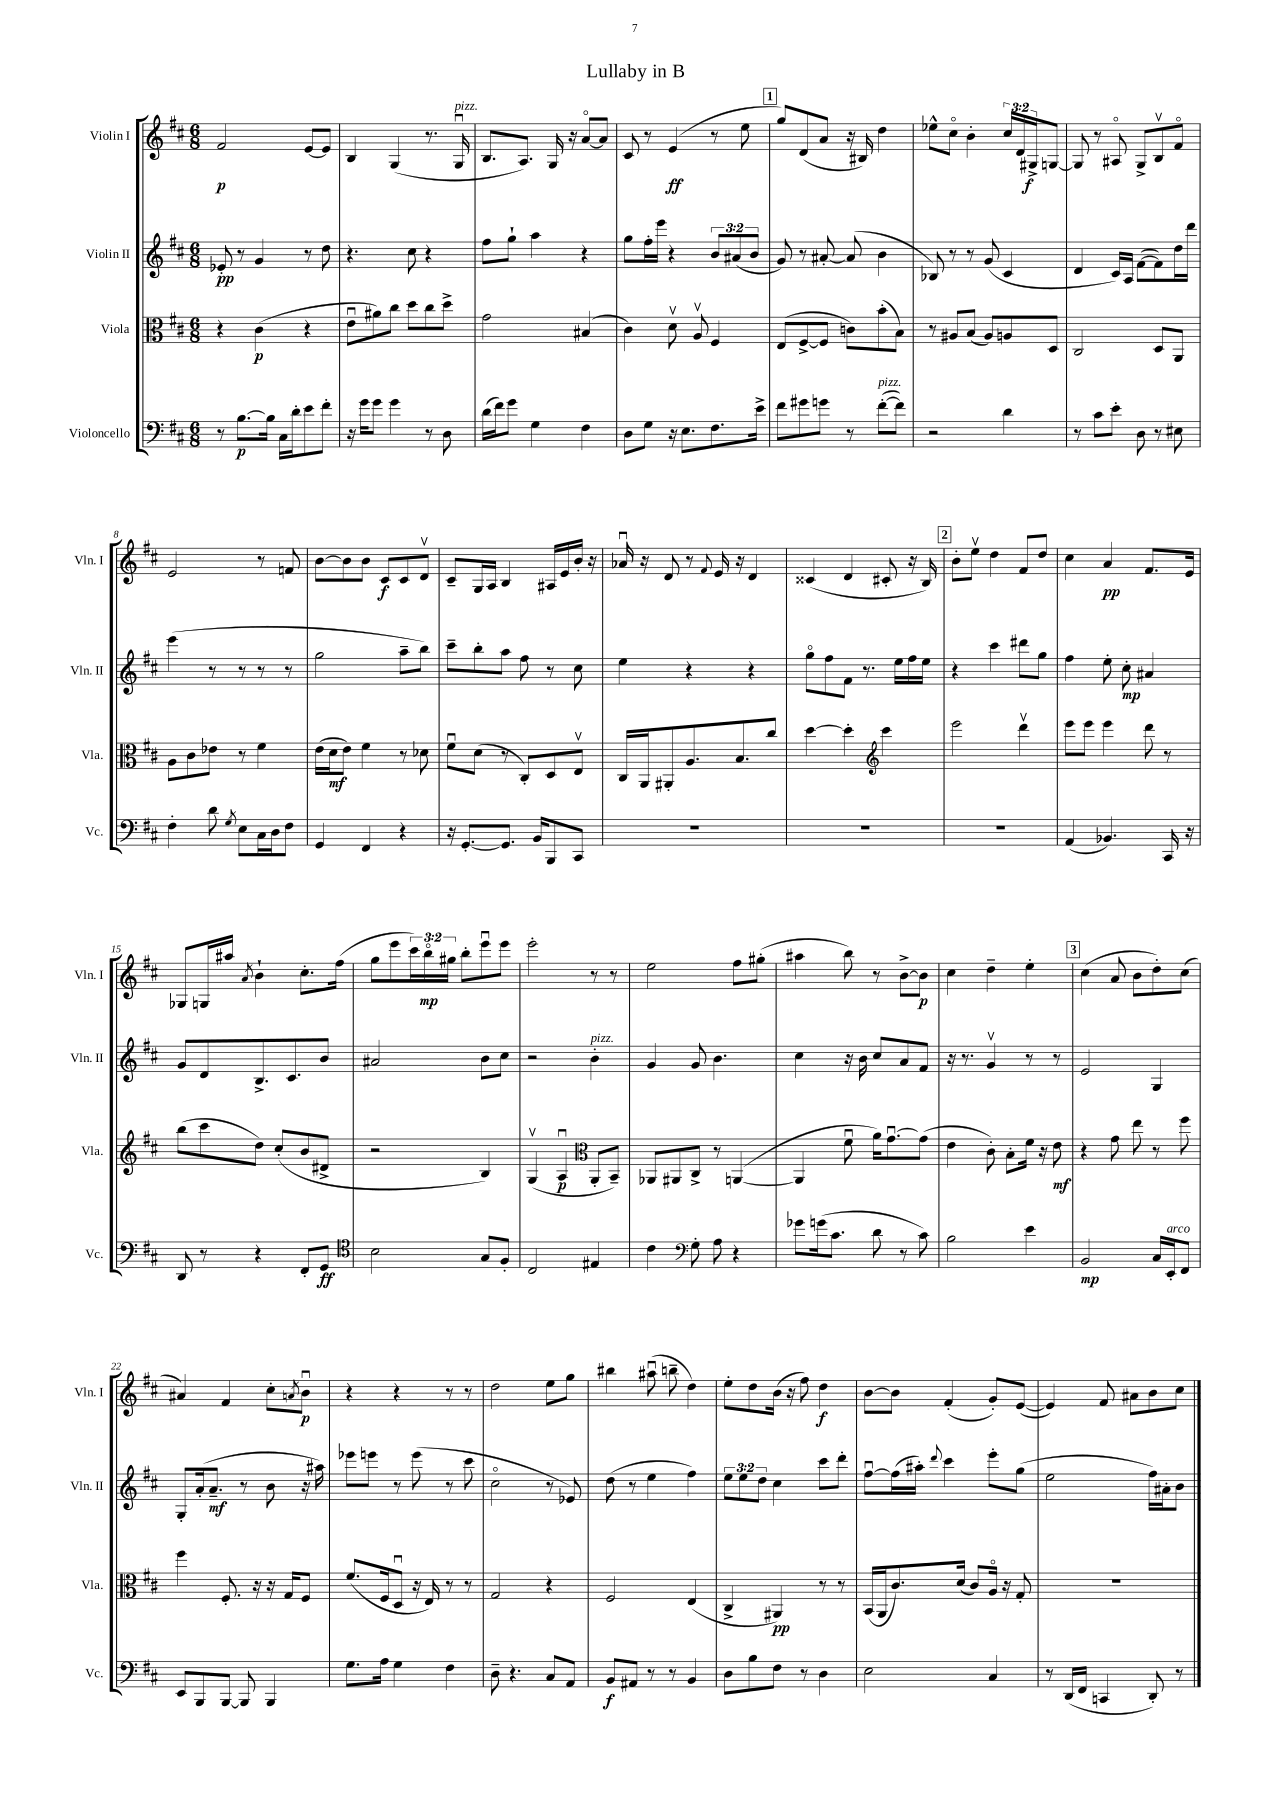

**kern	**dynam	**kern	**dynam	**kern	**dynam	**kern	**dynam
*part4	*part4	*part3	*part3	*part2	*part2	*part1	*part1
*staff4	*staff4	*staff3	*staff3	*staff2	*staff2	*staff1	*staff1
*I"Violoncello	*	*I"Viola	*	*I"Violin II	*	*I"Violin I	*
*I'Vc.	*	*I'Vla.	*	*I'Vln. II	*	*I'Vln. I	*
*clefF4	*	*clefC3	*	*clefG2	*	*clefG2	*
*k[f#c#]	*	*k[f#c#]	*	*k[f#c#]	*	*k[f#c#]	*
*M6/8	*	*M6/8	*	*M6/8	*	*M6/8	*
=1	=1	=1	=1	=1	=1	=1	=1
8r	.	4r	.	8e-X'/	pp	2f#/	p
[8.B\L	p	.	.	8r	.	.	.
.	.	(4c#\	p	4g/	.	.	.
16B\Jk]	.	.	.	.	.	.	.
16C#\LL	.	.	.	.	.	.	.
16d'\J	.	.	.	.	.	.	.
8e\	.	4r	.	8r	.	[8e/L	.
8f#'\J	.	.	.	8dd\	.	8e/J]	.
=2	=2	=2	=2	=2	=2	=2	=2
16r	.	8eu\L	.	4.r	.	4B/	.
16g\KL	.	.	.	.	.	.	.
8g\J	.	8a#X\)	.	.	.	.	.
4g\	.	8cc#\J	.	.	.	(4G/	.
.	.	8dd\L	.	8cc#\	.	.	.
8r	.	8cc#\	.	4r	.	8.r	.
8D\	.	8dd^\J	.	.	.	.	.
!	!	!	!	!	!	!LO:TX:a:i:t=pizz.	!
.	.	.	.	.	.	16Gu/	.
=3	=3	=3	=3	=3	=3	=3	=3
(16d\LL	.	2g\	.	8ff#\L	.	8.B/L	.
16f#\J)	.	.	.	.	.	.	.
8g\J	.	.	.	8gg`\J	.	.	.
.	.	.	.	.	.	8.A/J)	.
4G\	.	.	.	4aa\	.	.	.
.	.	.	.	.	.	16G/	.
.	.	.	.	.	.	16r	.
4F#\	.	(4B#X/	.	4r	.	[8a/L	.
.	.	.	.	.	.	8a/J]	.
=4	=4	=4	=4	=4	=4	=4	=4
8D\L	.	4c#\)	.	8gg\L	.	8c#/	.
8G\J	.	.	.	16ff#'\L	.	8r	.
.	.	.	.	16eee\JJ	.	.	.
16r	.	8dv\	.	4r	.	(4e/	ff
8.E\L	.	.	.	.	.	.	.
.	.	8Av/	.	.	.	.	.
8.F#\	.	4F#/	.	12b/L	.	8r	.
.	.	.	.	(12a#X/	.	.	.
.	.	.	.	.	.	8ee\	.
.	.	.	.	12b/J	.	.	.
16e^\Jk	.	.	.	.	.	.	.
!!LO:REH:place=s1:t=1
=5	=5	=5	=5	=5	=5	=5	=5
8f#\L	.	(8E/L	.	8g/)	.	8gg/L)	.
8g#X\	.	[8F#^/	.	8r	.	(8d/	.
8gn\J	.	8F#/J]	.	[8a#X'/	.	8a/J	.
8r	.	8cn\L)	.	(8a#/]	.	16r	.
.	.	.	.	.	.	16B#X/)	.
!LO:TX:a:i:t=pizz.	!	!	!	!	!	!	!
([8f#'\L	.	(8b'\	.	4b\	.	4dd\	.
8f#\J])	.	8B\J)	.	.	.	.	.
=6	=6	=6	=6	=6	=6	=6	=6
2r	.	8r	.	8B-X/)	.	8ee-X^^\L	.
.	.	8A#X/L	.	8r	.	8cc#\J	.
.	.	(8B/J	.	8r	.	4b'\	.
.	.	8A#/L)	.	(8g/	.	.	.
4d\	.	8An/	.	4c#/	.	24cc#/LL	.
.	.	.	.	.	.	24d/	.
.	.	.	.	.	.	24G#X^/J	f
.	.	8D/J	.	.	.	[8Gn/J	.
=7	=7	=7	=7	=7	=7	=7	=7
8r	.	2C#/	.	4d/	.	8G/]	.
8c#\L	.	.	.	.	.	8r	.
8e'\J	.	.	.	16c#/LL)	.	8A#X/	.
.	.	.	.	16A/JJ	.	.	.
8D\	.	.	.	([8f#\L	.	8G^/L	.
8r	.	8D/L	.	8f#\])	.	8Bv/	.
8E#X\	.	8AA/J	.	16dd\L	.	8f#/J	.
.	.	.	.	16ddd\JJ	.	.	.
!!LO:LB:g=z
=8	=8	=8	=8	=8	=8	=8	=8
4F#'\	.	8A\L	.	(4eee\	.	2e/	.
.	.	8c#\	.	.	.	.	.
8d\	.	8e-X\J	.	8r	.	.	.
8qG/	.	.	.	.	.	.	.
8E\L	.	8r	.	8r	.	.	.
16C#\L	.	4f#\	.	8r	.	8r	.
16D\J	.	.	.	.	.	.	.
8F#\J	.	.	.	8r	.	8fn/	.
=9	=9	=9	=9	=9	=9	=9	=9
4GG/	.	(16e\LL	.	2gg\	.	[8b\L	.
.	.	16d\J	mf	.	.	.	.
.	.	8e\J)	.	.	.	8b\]	.
4FF#/	.	4f#\	.	.	.	8b\J	.
.	.	.	.	.	.	8c#/L	f
4r	.	8r	.	8aa~\L	.	8c#/	.
.	.	8d-X\	.	8bb\J)	.	8dv/J	.
=10	=10	=10	=10	=10	=10	=10	=10
16r	.	8f#u\L	.	8ccc#~\L	.	8c#~/L	.
[8.GG'/L	.	.	.	.	.	.	.
.	.	(8d\J	.	8bb'\	.	16G/L	.
.	.	.	.	.	.	16A/JJ	.
8.GG/J]	.	8r	.	8aa\J	.	4B/	.
.	.	8C#'/L)	.	8ff#\	.	.	.
16BB/KL	.	.	.	.	.	.	.
8BBB/	.	8D/	.	8r	.	16A#X/LL	.
.	.	.	.	.	.	16e/	.
8CC#/J	.	8Ev/J	.	8cc#\	.	16b'/JJ	.
.	.	.	.	.	.	16r	.
=11	=11	=11	=11	=11	=11	=11	=11
2.r	.	16C#/LL	.	4ee\	.	16a-Xu/	.
.	.	16AA/J	.	.	.	16r	.
.	.	8AA#X'/	.	.	.	8d/	.
.	.	8.A/	.	4r	.	8r	.
.	.	.	.	.	.	8qqf#/	.
.	.	.	.	.	.	16e/	.
.	.	8.B/	.	.	.	16r	.
.	.	.	.	4r	.	4d/	.
.	.	8cc#/J	.	.	.	.	.
=12	=12	=12	=12	=12	=12	=12	=12
2.r	.	[4dd\	.	8gg\L	.	(4c##X/	.
.	.	.	.	8ff#\	.	.	.
.	.	4dd'\]	.	8f#\J	.	4d/	.
.	.	.	.	8.r	.	.	.
*	*	*clefG2	*	*	*	*	*
.	.	4ccc#\	.	.	.	8c#X'/	.
.	.	.	.	16ee\LL	.	.	.
.	.	.	.	16ff#\	.	16r	.
.	.	.	.	16ee\JJ	.	16B/)	.
!!LO:REH:place=s1:t=2
=13	=13	=13	=13	=13	=13	=13	=13
2.r	.	2eee\	.	4r	.	8b'\L	.
.	.	.	.	.	.	8eev\J	.
.	.	.	.	4ccc#\	.	4dd\	.
.	.	4dddv\	.	8ddd#X\L	.	8f#/L	.
.	.	.	.	8gg\J	.	8dd/J	.
=14	=14	=14	=14	=14	=14	=14	=14
(4AA/	.	8eee\L	.	4ff#\	.	4cc#\	.
.	.	8eee\J	.	.	.	.	.
4.BB-X/)	.	4eee\	.	8ee'\	.	4a/	pp
.	.	.	.	8cc#'\	mp	.	.
.	.	8ddd\	.	4a#X/	.	8.f#/L	.
16CC#/	.	8r	.	.	.	.	.
16r	.	.	.	.	.	16e/Jk	.
!!LO:LB:g=z
=15	=15	=15	=15	=15	=15	=15	=15
8DD/	.	(8bb\L	.	8g/L	.	8G-X/L	.
8r	.	8ccc#\	.	8d/	.	16Gn/L	.
.	.	.	.	.	.	16aa#X/JJ	.
.	.	.	.	.	.	8qa/	.
4r	.	8dd\J)	.	8.B^/	.	4b`\	.
.	.	(8cc#'/L	.	.	.	.	.
.	.	.	.	8.c#/	.	.	.
8FF#'/L	.	8b/	.	.	.	8.cc#'\L	.
8GG/J	ff	8d#X^/J	.	8b/J	.	.	.
.	.	.	.	.	.	(16ff#\Jk	.
=16	=16	=16	=16	=16	=16	=16	=16
*clefC4	*	*	*	*	*	*	*
2B\	.	2r	.	2a#X/	.	8gg\L	.
.	.	.	.	.	.	8eee\	.
.	.	.	.	.	.	24ccc#\L)	.
.	.	.	.	.	.	24bb\	mp
.	.	.	.	.	.	24gg#X\JJ	.
.	.	.	.	.	.	8bb'\L	.
8G/L	.	4B/)	.	8b\L	.	8eeeu\	.
8F#'/J	.	.	.	8cc#\J	.	8eee\J	.
=17	=17	=17	=17	=17	=17	=17	=17
2C#/	.	(4Gv/	.	2r	.	2eee'\	.
.	.	4Au/	p	.	.	.	.
*	*	*clefC3	*	*	*	*	*
!	!	!	!	!LO:TX:a:i:t=pizz.	!	!	!
4E#X/	.	8AA'/L	.	4b'\	.	8r	.
.	.	8BB~/J)	.	.	.	8r	.
=18	=18	=18	=18	=18	=18	=18	=18
4c#\	.	8AA-X/L	.	4g/	.	2ee\	.
.	.	8AA#X/	.	.	.	.	.
*clefF4	*	*	*	*	*	*	*
8G'\	.	8C#^/J	.	8g/	.	.	.
8A\	.	8r	.	4.b\	.	.	.
4r	.	([4AAn/	.	.	.	8ff#\L	.
.	.	.	.	.	.	(8gg#X'\J	.
=19	=19	=19	=19	=19	=19	=19	=19
8g-X\L	.	4AA/]	.	4cc#\	.	4aa#X\	.
(16gn\k	.	.	.	.	.	.	.
8.c#\J	.	.	.	.	.	.	.
.	.	8f#u\	.	16r	.	8bb\)	.
.	.	.	.	16b\	.	.	.
8d\	.	16a\KL)	.	8cc#/L	.	8r	.
.	.	[8.gu\	.	.	.	.	.
8r	.	.	.	8a/	.	[8b^\L	.
8c#\)	.	(8g\J]	.	8f#/J	.	8b\J]	p
=20	=20	=20	=20	=20	=20	=20	=20
2B\	.	4e\	.	16r	.	4cc#\	.
.	.	.	.	8.r	.	.	.
.	.	8c#'\)	.	4gv/	.	4dd~\	.
.	.	8B'\L	.	.	.	.	.
4e\	.	16f#\Jk	.	8r	.	4ee'\	.
.	.	16r	.	.	.	.	.
.	.	8e\	mf	8r	.	.	.
!!LO:REH:place=s1:t=3
=21	=21	=21	=21	=21	=21	=21	=21
2BB/	mp	4r	.	2e/	.	(4cc#\	.
.	.	8g\	.	.	.	8a/	.
.	.	8ee\	.	.	.	8b\L	.
16C#/LL	.	8r	.	4G/	.	8dd'\)	.
!LO:TX:a:i:t=arco	!	!	!	!	!	!	!
16EE'/J	.	.	.	.	.	.	.
8FF#/J	.	8ff#\	.	.	.	(8cc#\J	.
!!LO:LB:g=z
=22	=22	=22	=22	=22	=22	=22	=22
8EE/L	.	4ff#\	.	8G'/L	.	4a#X/)	.
8BBB/	.	.	.	(16a'/k	.	.	.
.	.	.	.	8.a~/J	mf	.	.
[8BBB/J	.	8.F#'/	.	.	.	4f#/	.
8BBB/]	.	.	.	8r	.	.	.
.	.	16r	.	.	.	.	.
4BBB/	.	16r	.	8b\	.	8cc#'\L	.
.	.	16G/KL	.	.	.	.	.
.	.	.	.	.	.	8qan/	.
.	.	8F#/J	.	16r	.	8bu\J	p
.	.	.	.	16aa#X\)	.	.	.
=23	=23	=23	=23	=23	=23	=23	=23
8.G\L	.	(8.f#/L	.	8eee-X\L	.	4r	.
.	.	.	.	8eeen\J	.	.	.
16A\Jk	.	16F#/k	.	.	.	.	.
4G\	.	8Du/J	.	8r	.	4r	.
.	.	16r	.	(8eee\	.	.	.
.	.	16E/)	.	.	.	.	.
4F#\	.	8r	.	8r	.	8r	.
.	.	8r	.	8ccc#\	.	8r	.
=24	=24	=24	=24	=24	=24	=24	=24
8D~\	.	2G/	.	2cc#\	.	2dd\	.
4.r	.	.	.	.	.	.	.
8C#/L	.	4r	.	8r	.	8ee\L	.
8AA/J	.	.	.	8e-X/)	.	8gg\J	.
=25	=25	=25	=25	=25	=25	=25	=25
8BB/L	f	2F#/	.	(8dd\	.	4bb#X\	.
8AA#X/J	.	.	.	8r	.	.	.
8r	.	.	.	4ee\	.	(8aa#Xu\	.
8r	.	.	.	.	.	8bbn~\	.
4BB/	.	(4E/	.	4ff#\)	.	4dd\)	.
=26	=26	=26	=26	=26	=26	=26	=26
8D\L	.	4C#^/	.	12ee\L	.	8ee'\L	.
.	.	.	.	12ee\	.	.	.
8B\	.	.	.	.	.	8dd\	.
.	.	.	.	12dd\J	.	.	.
8F#\J	.	4AA#X/)	pp	4cc#\	.	(16b\Jk	.
.	.	.	.	.	.	16r	.
8r	.	.	.	.	.	8ff#\)	.
4D\	.	8r	.	8ccc#\L	.	4dd\	f
.	.	8r	.	8ddd'\J	.	.	.
=27	=27	=27	=27	=27	=27	=27	=27
2E\	.	(16BB/LL	.	[8ff#u\L	.	[8b\L	.
.	.	16AA/J	.	.	.	.	.
.	.	8.c#/)	.	(16ff#\L]	.	8b\J]	.
.	.	.	.	16aa#X'\JJ)	.	.	.
.	.	.	.	8qqddd/	.	.	.
.	.	.	.	4ccc#\	.	(4f#'/	.
.	.	(16d/Jk	.	.	.	.	.
.	.	8c#/L)	.	.	.	.	.
4C#/	.	16A/Jk	.	8eee'\L	.	8g'/L)	.
.	.	16r	.	.	.	.	.
.	.	8G'/	.	(8gg\J	.	([8e/J	.
=28	=28	=28	=28	=28	=28	=28	=28
8r	.	2.r	.	2ee\	.	4e/])	.
(16DD/LL	.	.	.	.	.	.	.
16FF#/JJ	.	.	.	.	.	.	.
4CCn/	.	.	.	.	.	8f#/	.
.	.	.	.	.	.	8a#X\L	.
8DD'/)	.	.	.	16ff#\LL)	.	8b\	.
.	.	.	.	16a#X'\J	.	.	.
8r	.	.	.	8b\J	.	8cc#\J	.
==	==	==	==	==	==	==	==
*-	*-	*-	*-	*-	*-	*-	*-
